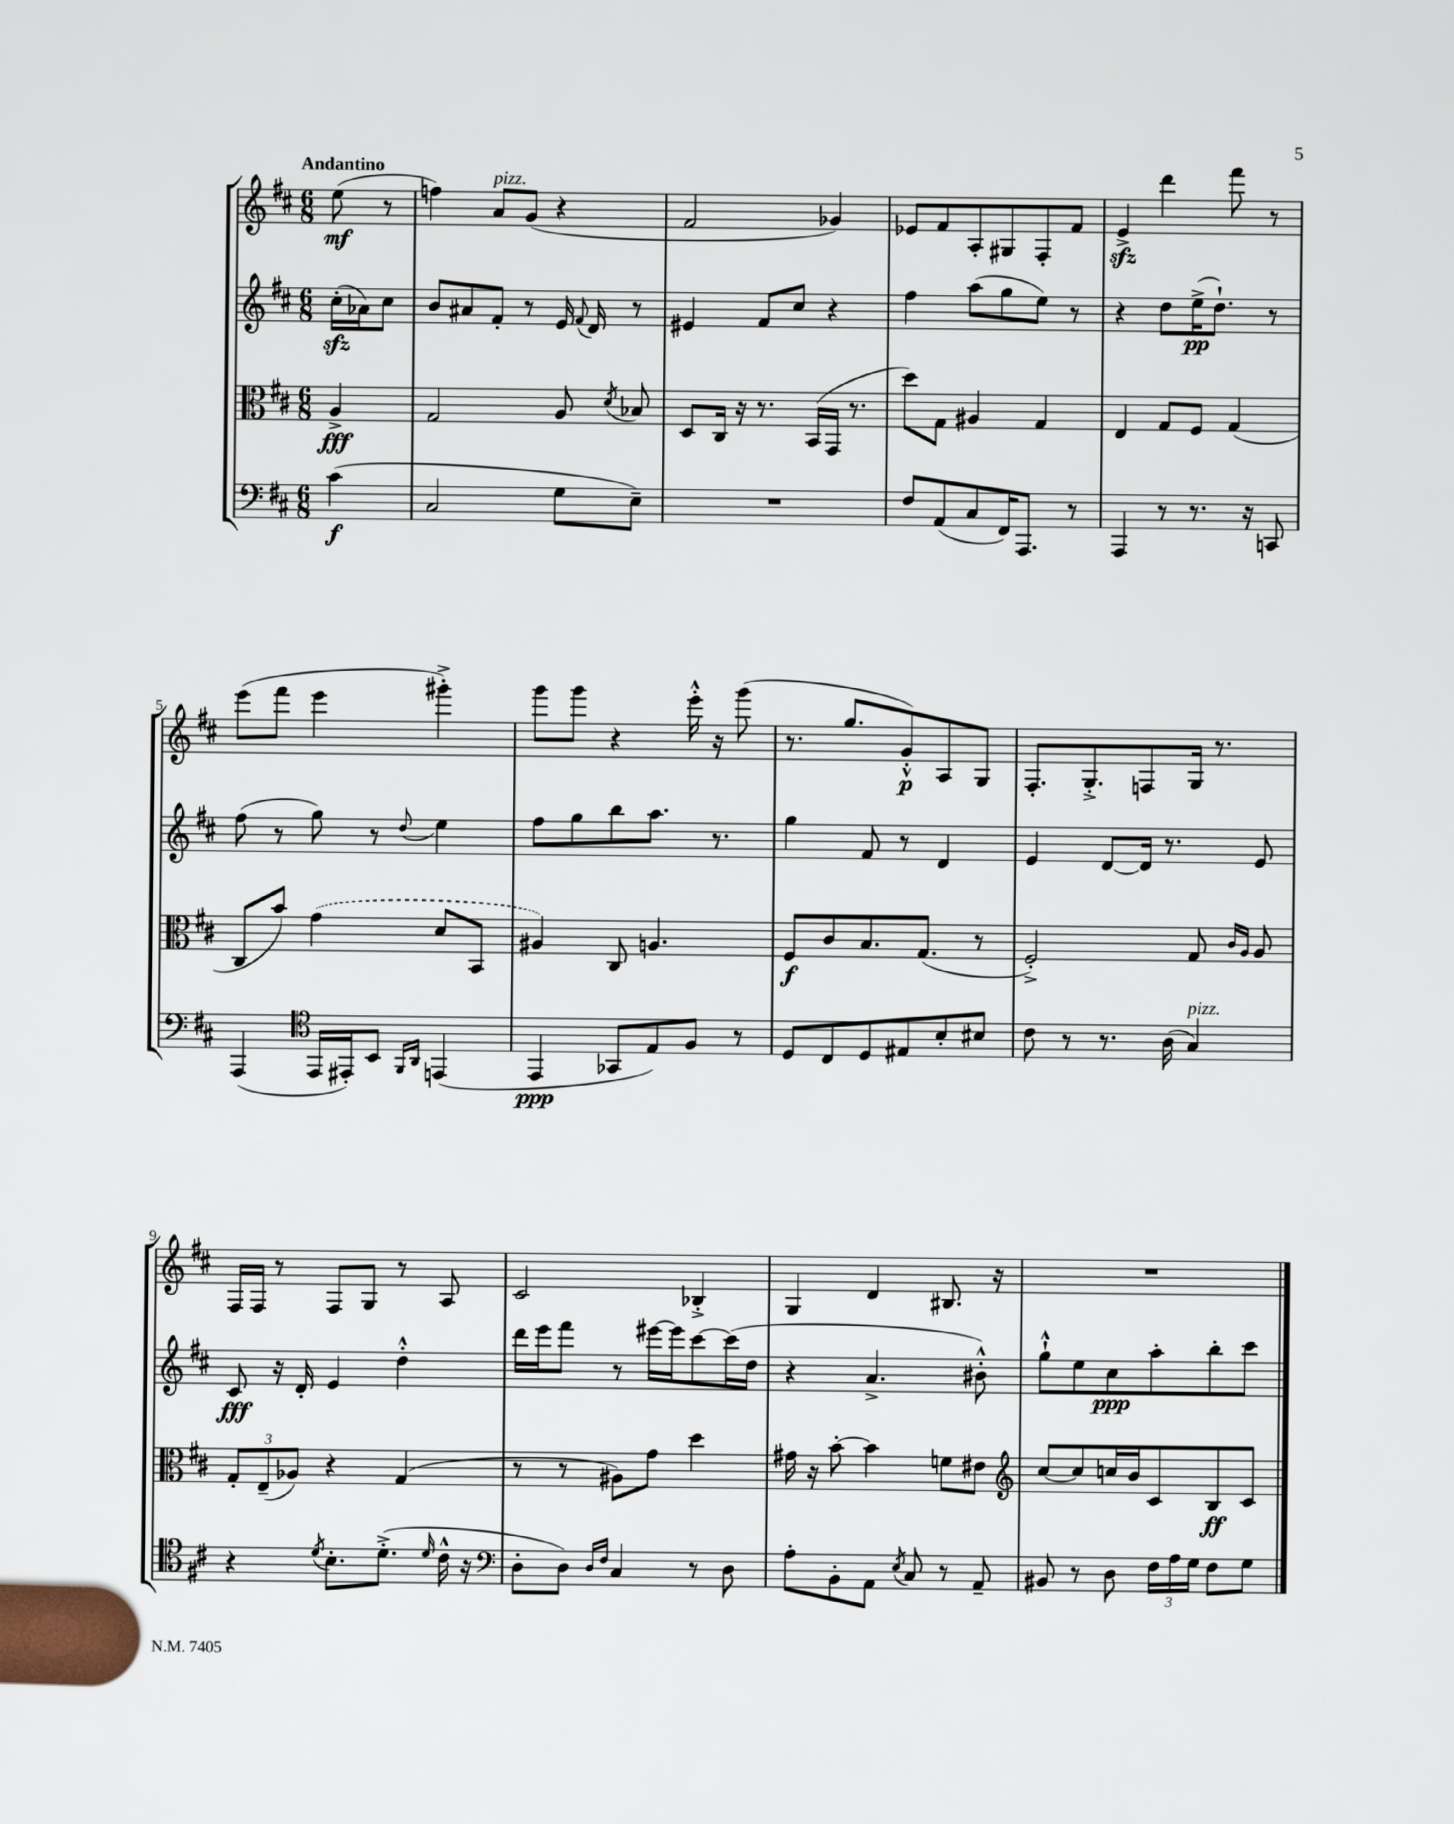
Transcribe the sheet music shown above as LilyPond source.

<<
\new StaffGroup <<
\new Staff = "s0" {
    \clef treble \key d \major \numericTimeSignature \time 6/8 \partial 4 \tempo "Andantino"
    \autoBeamOff e''8\mf( r8 |
    f''4) a'8[^\markup { \italic "pizz." } g'8]( r4 |
    fis'2 ges'4) |
    ees'8[ fis'8 a8-. gis8 fis8-. fis'8] |
    e'4->\sfz d'''4 fis'''8 r8 |
    e'''8[( fis'''8] e'''4 gis'''4-.->) |
    g'''8[ g'''8] r4 e'''16-.-^ r16 g'''8( |
    r8. g''8.[ g'8-.-^\p) a8 g8] |
    fis8.[-. g8.-.-> f8 g16] r8. |
    fis16[ fis16] r8 fis8[ g8] r8 a8 |
    cis'2 bes4-.-> |
    g4 d'4 bis8. r16 |
    R2. \bar "|." |
}
\new Staff = "s1" {
    \clef treble \key d \major \numericTimeSignature \time 6/8 \partial 4
    \autoBeamOff cis''16[-.\sfz( aes'16) cis''8] |
    b'8[ ais'8 fis'8]-. r8 e'16 \appoggiatura { fis'8 } d'16 r8 |
    eis'4 fis'8[ cis''8] r4 |
    fis''4 a''8[( g''8 e''8]) r8 |
    r4 d''8[ e''16->\pp( d''8.]-!) r8 |
    fis''8( r8 g''8) r8 \appoggiatura { d''8 } e''4 |
    fis''8[ g''8 b''8 a''8.] r8. |
    g''4 fis'8 r8 d'4 |
    e'4 d'8[~ d'16] r8. e'8 |
    cis'8\fff r16 d'16-. e'4 d''4-.-^ |
    d'''16[ e'''16 fis'''8] r8 eis'''16[~ eis'''16 cis'''8~ cis'''16( d''16] |
    r4 a'4.-> bis'8-.-^) |
    g''8[-!-^ e''8 cis''8\ppp a''8-. b''8-. cis'''8] \bar "|." |
}
\new Staff = "s2" {
    \clef alto \key d \major \numericTimeSignature \time 6/8 \partial 4
    \autoBeamOff a4->\fff |
    g2 a8 \acciaccatura { d'8 } bes8 |
    d8[ cis16] r16 r8. b,16[( g,16] r8. |
    d''8[) g8] ais4 g4 |
    e4 g8[ fis8] g4( |
    cis8[ b'8]) \once \slurDashed g'4( d'8[ b,8] |
    ais4) cis8 a4. |
    fis8[\f cis'8 b8. g8.]( r8 |
    fis2-.->) g8 \grace { cis'16[ a16] } a8 |
    \tuplet 3/2 { g8[-. e8--( aes8]) } r4 g4( |
    r8 r8 ais8[) g'8] d''4 |
    gis'16 r16 b'8~-. b'4 f'8[ eis'8] |
    \clef treble cis''8[~ cis''8 c''16 b'16 cis'8 b8\ff cis'8] \bar "|." |
}
\new Staff = "s3" {
    \clef bass \key d \major \numericTimeSignature \time 6/8 \partial 4
    \autoBeamOff cis'4\f( |
    cis2 g8[ e8]--) |
    R2. |
    fis8[ a,8( cis8 fis,16) a,,8.] r8 |
    a,,4 r8 r8. r16 c,8 |
    a,,4( \clef tenor e,16[ eis,16-.) b,8] \grace { fis,16[ a,16] } e,4( |
    e,4\ppp ges,8[ e8) fis8] r8 |
    d8[ cis8 d8 eis8 b8-. bis8] |
    cis'8 r8 r8. a16( g4^\markup { \italic "pizz." }) |
    r4 \acciaccatura { d'8 } b8.[-. d'8.]-.->( \grace { d'16 } cis'16-^ r16 |
    \clef bass d8[-. d8]) \grace { d16[ fis16] } cis4 r8 d8 |
    a8[-. b,8-. a,8] \acciaccatura { e8 } cis8 r8 a,8-- |
    bis,8 r8 d8 \tuplet 3/2 { fis16[ a16 g16] } fis8[ g8] \bar "|." |
}
>>
>>
